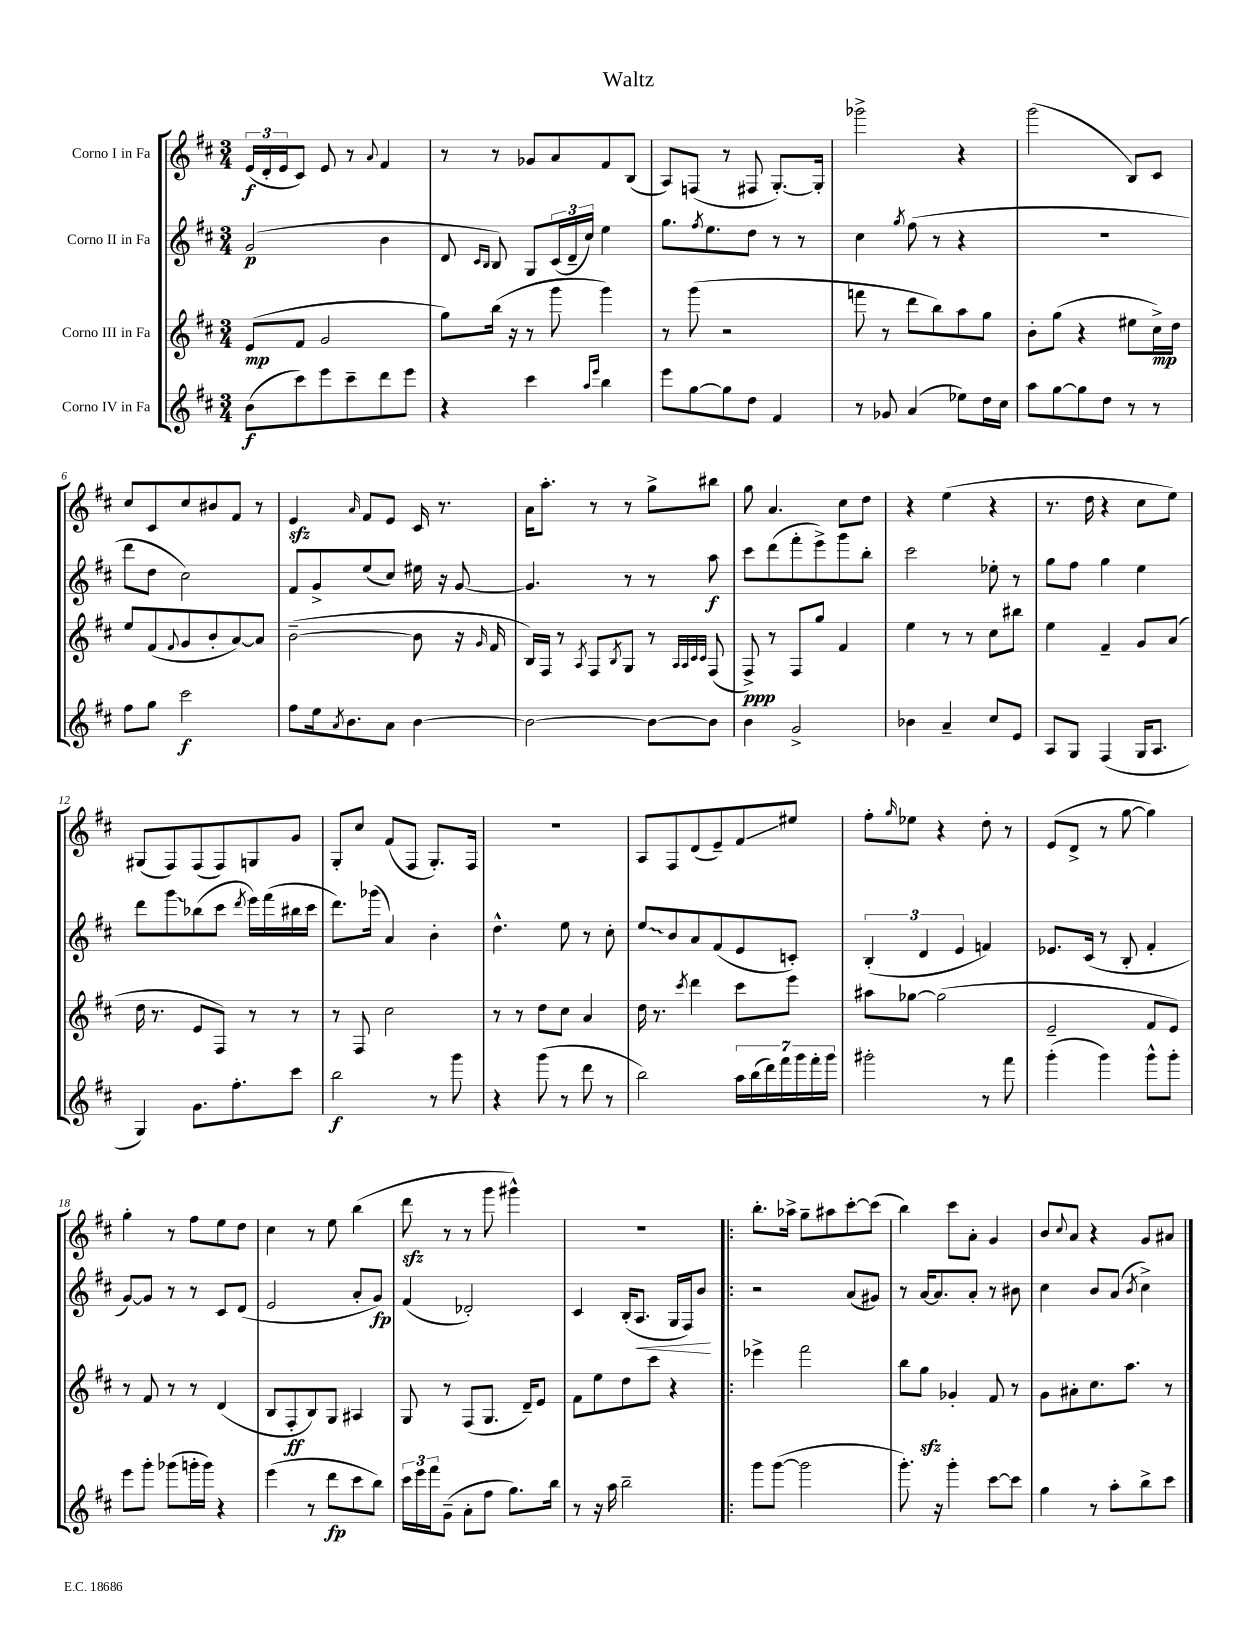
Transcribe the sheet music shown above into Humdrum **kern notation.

**kern	**kern	**kern	**kern
*staff4	*staff3	*staff2	*staff1
*clefG2	*clefG2	*clefG2	*clefG2
*k[f#c#]	*k[f#c#]	*k[f#c#]	*k[f#c#]
*M3/4	*M3/4	*M3/4	*M3/4
(8b\L	(8e/L	(2g/	(24e/LL
.	.	.	24d'/
.	.	.	24e/J
8ccc#\)	8f#/J	.	8c#/J)
8eee\	2g/	.	8e/
8ccc#~\	.	.	8r
.	.	.	8qqa/
8ddd\	.	4b\	4f#/
8eee\J	.	.	.
=	=	=	=
4r	8gg\L)	8d/	8r
.	.	16qqc#/LL	.
.	.	16qqB/JJ	.
.	(16bb\Jk	8B/)	8r
.	16r	.	.
4ccc#\	8r	8G/L	8g-/L
.	8ggg\	(24c#/L	8a/
.	.	24d~/	.
.	.	24cc#/JJ)	.
16qqaa/LL	.	.	.
16qqeee/JJ	.	.	.
4bb\	4ggg\)	4ee\	8f#/
.	.	.	(8B/J
=	=	=	=
8eee\L	8r	8.gg\L	8A/L)
[8gg\	(8ggg\	.	(8F/J
.	.	8qff#/	.
.	.	8.ee\	.
8gg\]	2r	.	8r
8dd\J	.	8dd\J	8F#/
4f#/	.	8r	[8.G'/L)
.	.	8r	.
.	.	.	16G'/]Jk
=	=	=	=
8r	8fff\	4cc#\	2ggg-^\
8g-/	8r	.	.
.	.	8qgg/	.
(4a/	8ddd\L	(8ff#\	.
.	8bb\)	8r	.
8ee-\L)	8aa\	4r	4r
16dd\L	8gg\J	.	.
16cc#\JJ	.	.	.
=	=	=	=
8aa\L	8b'\L	2.r	(2ggg\
[8gg\	(8gg\J	.	.
8gg\]	4r	.	.
8dd\J	.	.	.
8r	8ee#\L	.	8B/L)
8r	16cc#^\L)	.	8c#/J
.	16dd\JJ	.	.
=	=	=	=
8ff#\L	8ee/L	8ddd\L	8cc#/L
8gg\J	(8f#/	8dd\J	8c#/
.	8qqf#/	.	.
2ccc#\	8g/	2cc#\)	8cc#/
.	8b'/	.	8b#/
.	[8a/)	.	8f#/J
.	8a/]J	.	8r
=	=	=	=
8ff#\L	([2b~\	8f#/L	4e/
16ee\k	.	8g^/	.
8qa/	.	.	.
8.b\	.	.	.
.	.	.	16qqa/
.	.	(8ee/	8f#/L
8a\J	.	8cc#/J)	8e/J
[4b\	8b\]	16ee#\	16c#/
.	.	16r	8.r
.	16r	[8g/	.
.	16qqg/	.	.
.	16f#/	.	.
=	=	=	=
2b\_	16B/LL)	4.g/]	16a\LK
.	16F#/JJ	.	8.aa'\J
.	8r	.	.
.	8qA/	.	.
.	8F#/L	.	8r
.	8qB/	.	.
.	8G/J	8r	8r
8b\_L	8r	8r	8gg^\L
.	32qqA/LLL	.	.
.	32qqA/	.	.
.	32qqc#/	.	.
.	32qqc#/JJJ	.	.
8b\]J	(8F#/	8aa\	8bb#\J
=	=	=	=
4b\	8F#^/)	8ccc#\L	8gg\
.	8r	(8ddd\	4.a/
2g^/	8F#/L	8fff#'\	.
.	8gg/J	8eee^\)	.
.	4f#/	8ggg\	8cc#\L
.	.	8bb'\J	8dd\J
=	=	=	=
4b-\	4ee\	2ccc#\	4r
4a~/	8r	.	(4ee\
.	8r	.	.
8cc#/L	8cc#\L	8ee-'\	4r
8e/J	8bb#\J	8r	.
=	=	=	=
8A/L	4ee\	8gg\L	8.r
8G/J	.	8ff#\J	.
.	.	.	16dd\
(4F#/	4f#~/	4gg\	4r
16G/LK	8g/L	4ee\	8cc#\L
8.A/J	.	.	.
.	(8a/J	.	8ee\J)
=	=	=	=
4G/)	16dd\	8ddd\L	(8G#/L
.	8.r	.	.
.	.	8ggg\	8F#/)
8.g\L	8e/L	(8bb-\	(8F#/
.	8F#/J)	8ccc#\J	8F#/)
8.ff#'\	.	.	.
.	.	8qddd/	.
.	8r	16eee\LL)	8G/
.	.	(16fff#\	.
8ccc#\J	8r	16bb#\	8g/J
.	.	16ccc#\JJ	.
=	=	=	=
2bb\	8r	8.ddd\L)	8G'/L
.	8F#/	.	8cc#/J
.	.	(16ggg-\Jk	.
.	2cc#\	4a/)	(8f#/L
.	.	.	8F#/J
8r	.	4b'\	8.G'/L)
8ggg\	.	.	.
.	.	.	16F#/Jk
=	=	=	=
4r	8r	4.dd^^\	2.r
.	8r	.	.
(8ggg\	8dd\L	.	.
8r	8cc#\J	8ee\	.
8ddd\	4a/	8r	.
8r	.	8cc#'\	.
=	=	=	=
2bb\)	16dd\	8ee/L	8A/L
.	8.r	.	.
.	.	8b/	8F#/
.	8qccc#/	.	.
.	4ddd\	8a/	(8d/
.	.	(8f#/	8e~/)
28aa\LL	8ccc#\L	8e/	8f#/
(28bb\	.	.	.
28ddd\)	.	.	.
28fff#\	.	.	.
.	8eee\J	8c'/J)	8ee#/J
28ggg\	.	.	.
28fff#'\	.	.	.
28ggg\JJ	.	.	.
=	=	=	=
2ggg#'\	8aa#\L	(6B'/	8ff#'\L
.	.	.	16qqgg/
.	[8gg-\J	.	8ee-\J
.	.	6d/	.
.	(2gg-\]	.	4r
.	.	6e/	.
8r	.	4f/)	8dd'\
8fff#\	.	.	8r
=	=	=	=
(4ggg'\	2e~/	8.e-/L	(8e/L
.	.	.	8d^/J
.	.	(16c#/Jk	.
4ggg\)	.	8r	8r
.	.	8B'/	[8gg\
8ggg^^\L	8f#/L	4f#'/	4gg\])
8ggg'\J	8e/J)	.	.
=	=	=	=
8eee\L	8r	[8g/L)	4gg'\
8ggg'\J	8f#/	8g/]J	.
(8ggg-\L	8r	8r	8r
16ggg'\L	8r	8r	8ff#\L
16ggg\JJ)	.	.	.
4r	(4d/	8c#/L	8ee\
.	.	(8d/J	8dd\J
=	=	=	=
(4eee\	8B/L	2e/	4cc#\
.	8F#'/	.	.
8r	8B/)	.	8r
8ddd\L	8G/J	.	8ee\
8ccc#\	4A#/	8a'/L	(4bb\
8bb\J)	.	8g/J)	.
=	=	=	=
24ccc#\LL	8G/	(4f#/	8ddd\
24eee\	.	.	.
24fff#\J	.	.	.
(8g~\J	8r	.	8r
8a'\L	(8F#/L	2d-'/)	8r
8ff#\J	8.G/J	.	8ggg\
8.gg\L)	.	.	4ggg#^^\)
.	16d~/LK)	.	.
.	8e/J	.	.
16bb\Jk	.	.	.
=	=	=	=
8r	8f#\L	4c#/	2.r
16r	8ee\	.	.
16aa\	.	.	.
2bb~\	8dd\	(16B'/LK	.
.	.	8.A/J	.
.	8ccc#\J	.	.
.	4r	16G/LL	.
.	.	16F#/J)	.
.	.	8b/J	.
=!|:	=!|:	=!|:	=!|:
8ggg\L	4eee-^\	2r	8.bb'\L
([8ggg\J	.	.	.
.	.	.	16aa-^\Jk
2ggg\]	2fff#\	.	8gg~\L
.	.	.	8aa#\
.	.	(8a/L	[8ccc#'\
.	.	8g#/J)	(8ccc#\]J
=	=	=	=
8.ggg'\)	8bb\L	8r	4bb\)
.	8gg\J	[16a/LK	.
16r	.	8.a/]	.
4ggg'\	4g-'/	.	8ccc#\L
.	.	8a'/J	8a'\J
[8ccc#\L	8f#/	8r	4g/
8ccc#\]J	8r	8b#\	.
=	=	=	=
4gg\	8g\L	4cc#\	8b/L
.	.	.	8qqcc#/
.	8a#'\	.	8a/J
8r	8.cc#\	8b/L	4r
8aa'\L	.	(8a/J	.
.	8.aa\J	.	.
.	.	8qb/	.
8bb^\	.	4cc#^\)	8g/L
8ccc#\J	8r	.	8a#/J
==	==	==	==
*-	*-	*-	*-
